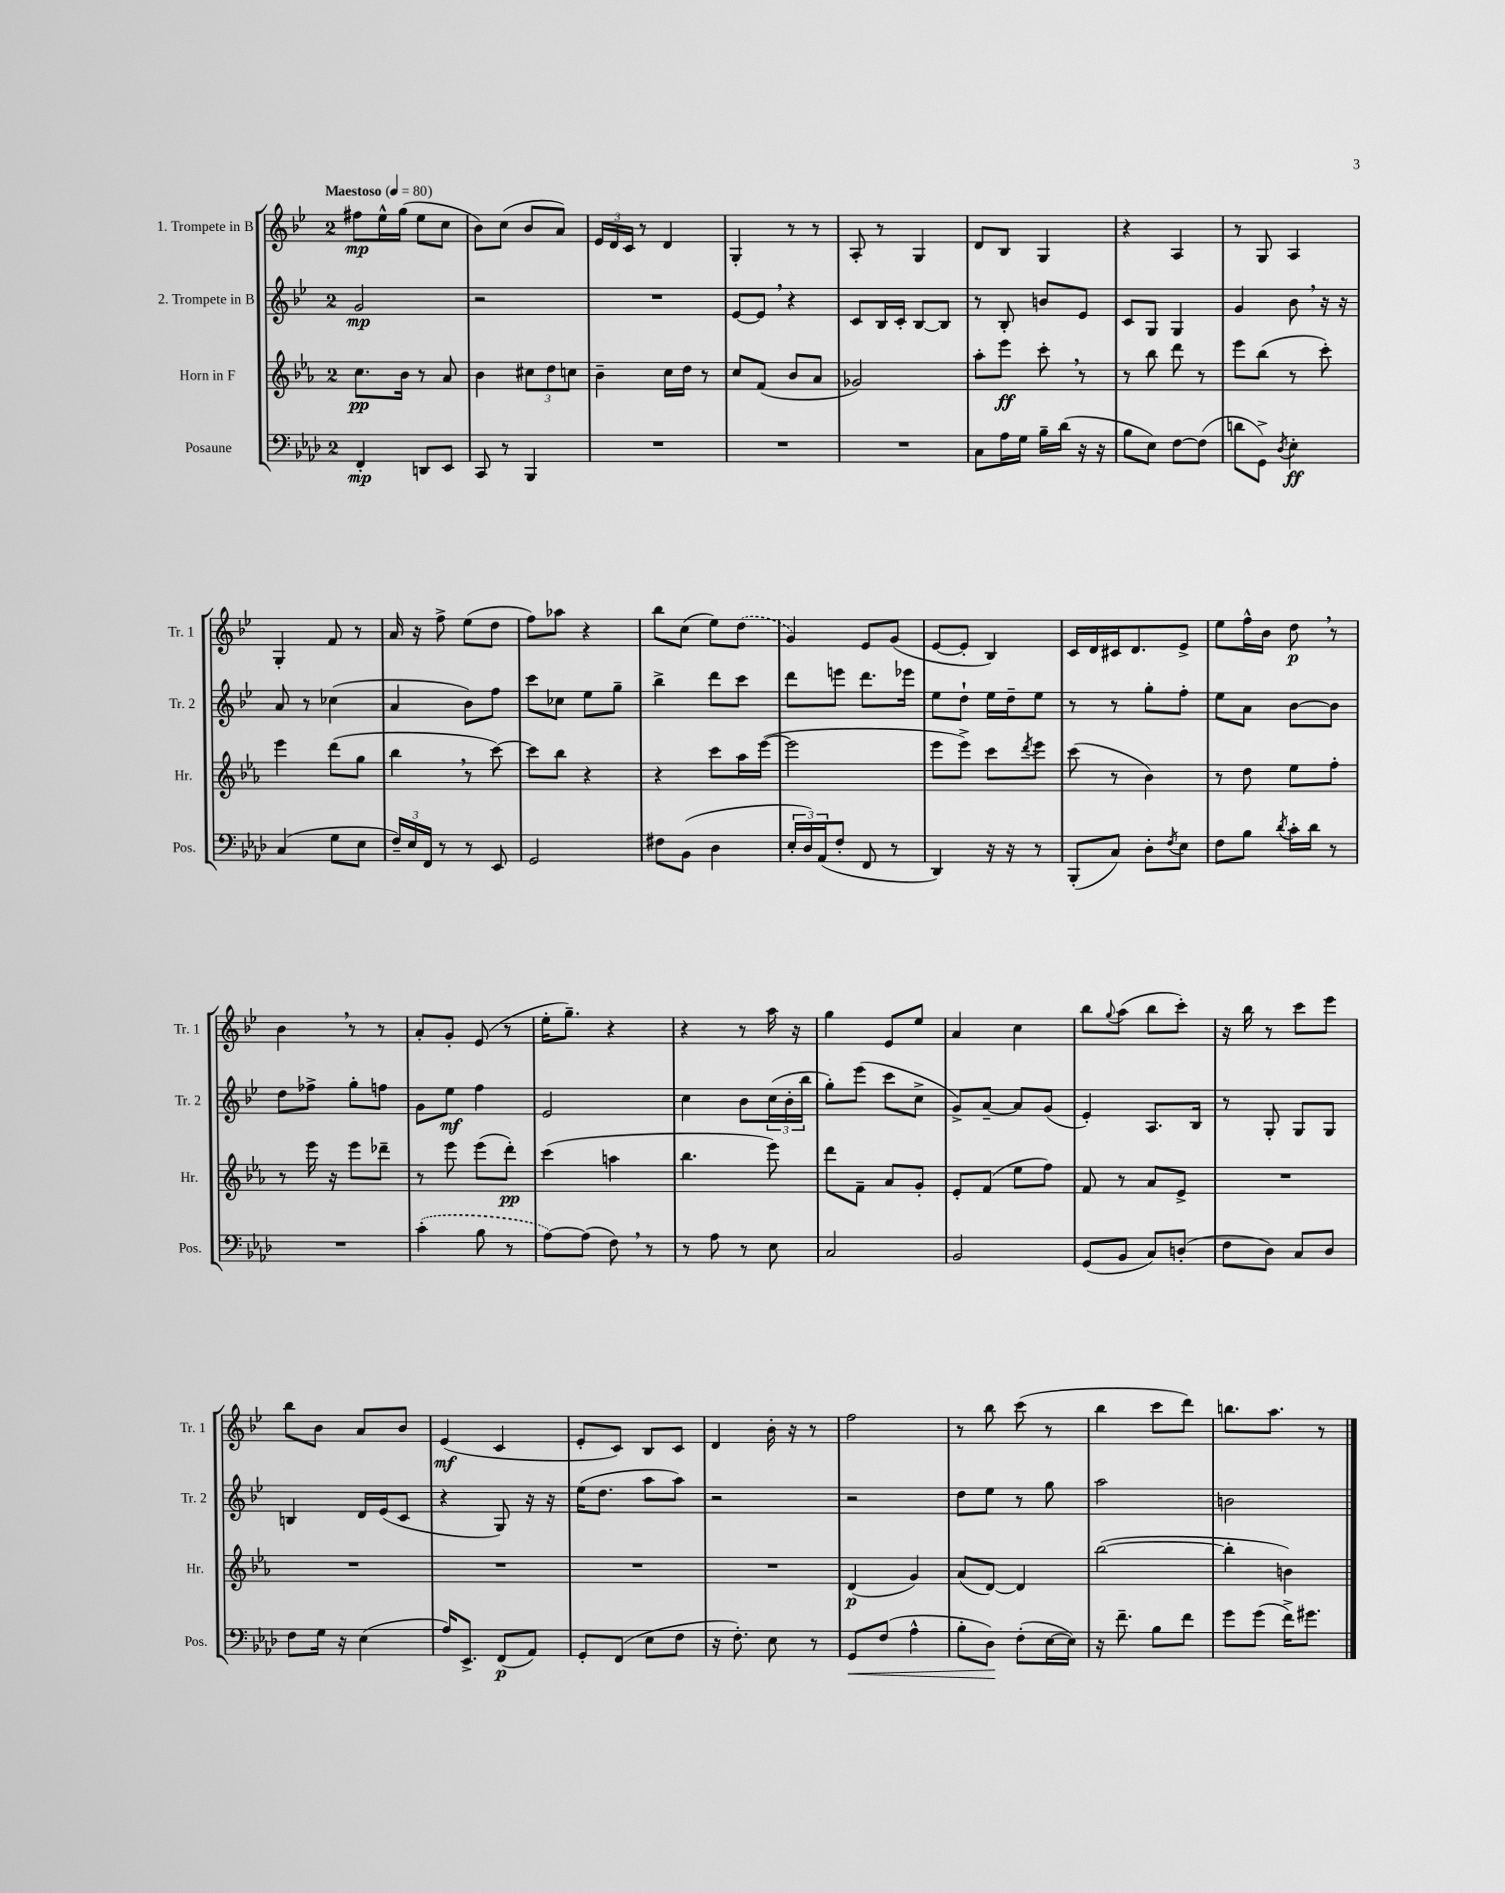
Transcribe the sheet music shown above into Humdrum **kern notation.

**kern	**kern	**kern	**kern
*staff4	*staff3	*staff2	*staff1
*clefF4	*clefG2	*clefG2	*clefG2
*k[b-e-a-d-]	*k[b-e-a-]	*k[b-e-]	*k[b-e-]
*M2/4	*M2/4	*M2/4	*M2/4
*MM80	*MM80	*MM80	*MM80
4FF'/	8.cc\L	2g/	8ff#\L
.	.	.	16ee-^^\L
.	16b-\Jk	.	(16gg\JJ
8DD/L	8r	.	8ee-\L
8EE-/J	8a-/	.	8cc\J
=	=	=	=
8CC/	4b-\	2r	8b-\L)
8r	.	.	(8cc\J
4BBB-/	12cc#\L	.	8b-/L
.	12dd\	.	.
.	.	.	8a/J)
.	12cc\J	.	.
=	=	=	=
2r	4b-~\	2r	24e-/LL
.	.	.	24d/
.	.	.	24c/JJ
.	.	.	8r
.	16cc\LL	.	4d/
.	16dd\JJ	.	.
.	8r	.	.
=	=	=	=
2r	8cc/L	[8e-/L	4G'/
.	(8f/J	8e-/]J	.
.	8b-/L	4r	8r
.	8a-/J	.	8r
=	=	=	=
2r	2g-/)	8c/L	8A'/
.	.	16B-/L	8r
.	.	16c'/JJ	.
.	.	[8B-/L	4G/
.	.	8B-/]J	.
=	=	=	=
8C\L	8aa-'\L	8r	8d/L
16A-\L	8eee-\J	8B-'/	8B-/J
16G\JJ	.	.	.
16B-~\LL	8ccc'\	8b/L	4G/
(16d-\JJ	.	.	.
16r	8r	8e-/J	.
16r	.	.	.
=	=	=	=
8B-\L	8r	8c/L	4r
8E-\J)	8bb-\	8G/J	.
[8F\L	8ddd\	4G/	4A/
(8F\]J	8r	.	.
=	=	=	=
8d\L	8eee-\L	4g/	8r
8GG^\J)	(8bb-\J	.	8G/
8qD-/	.	.	.
4E-'\	8r	8b-\	4A/
.	8ccc'\)	16r	.
.	.	16r	.
=	=	=	=
(4C/	4eee-\	8a/	4G'/
.	.	8r	.
8G\L	(8ddd\L	(4cc-\	8f/
8E-\J	8gg\J	.	8r
=	=	=	=
24F~/LL)	4bb-\	4a/	16a/
24E-/	.	.	.
.	.	.	16r
24FF/JJ	.	.	.
8r	.	.	8ff^\
8r	8r	8b-\L)	(8ee-\L
8EE-/	[8ccc\)	8ff\J	8dd\J
=	=	=	=
2GG/	8ccc\]L	8ccc\L	8ff\L)
.	8bb-\J	8cc-\J	8aa-\J
.	4r	8ee-\L	4r
.	.	8gg~\J	.
=	=	=	=
8F#\L	4r	4bb-^\	8bb-\L
(8BB-\J	.	.	(8cc\J
4D-\	8ccc\L	8ddd\L	8ee-\L)
.	16aa-\L	8ccc\J	(8dd\J
.	([16eee-\JJ	.	.
=	=	=	=
24E-'/LL	2eee-\]	8ddd\L	4g/)
24D-/)	.	.	.
(24AA-/J	.	.	.
8F'/J	.	8eee\J	.
8FF/	.	8.ddd\L	8e-/L
8r	.	.	(8g/J
.	.	16eee-\Jk	.
=	=	=	=
4DD-/)	8eee-\L	8ee-\L	[8e-/L
.	8eee-^\J)	8dd`\J	8e-'/]J
16r	8ccc\L	16ee-\LL	4B-/)
16r	.	16dd~\J	.
.	8qddd/	.	.
8r	8eee-\J	8ee-\J	.
=	=	=	=
(8BBB-'/L	(8ccc\	8r	16c/LL
.	.	.	16d/
8C/J)	8r	8r	16c#/J
.	.	.	8.d/
8D-'\L	4b-\)	8gg'\L	.
8qF/	.	.	.
8E-\J	.	8ff'\J	8e-^/J
=	=	=	=
8F\L	8r	8ee-\L	8ee-\L
8B-\J	8dd\	8a\J	16ff^^\L
.	.	.	16b-\JJ
8qd-/	.	.	.
16c'\LL	8ee-\L	[8b-\L	8dd\
16d-\JJ	.	.	.
8r	8ff'\J	8b-\]J	8r
=	=	=	=
2r	8r	8dd\L	4b-\
.	16eee-\	8ff-^\J	.
.	16r	.	.
.	8eee-\L	8gg'\L	8r
.	8ddd-~\J	8ff\J	8r
=	=	=	=
(4c'\	8r	8g\L	8a'/L
.	8eee-\	8ee-\J	8g'/J
8B-\	(8eee-\L	4ff\	(8e-/
8r	8ddd'\J)	.	8r
=	=	=	=
[8A-\L)	(4ccc\	2e-/	16ee-'\LK
.	.	.	8.gg~\J)
(8A-\]J	.	.	.
8F\)	4aa\	.	4r
8r	.	.	.
=	=	=	=
8r	4.bb-\	4cc\	4r
8A-\	.	.	.
8r	.	8b-\L	8r
8E-\	8eee-\)	(24cc\L	16aa\
.	.	24b-'\	.
.	.	.	16r
.	.	24bb-\JJ	.
=	=	=	=
2C/	8ddd\L	8gg'\L)	4gg\
.	8f~\J	(8eee-\J	.
.	8a-/L	8ccc\L	8e-/L
.	8g'/J	8cc^\J	8ee-/J
=	=	=	=
2BB-/	8e-'/L	8g^/L)	4a/
.	(8f/J	[8a~/J	.
.	8ee-\L	8a/]L	4cc\
.	8ff\J)	(8g/J	.
=	=	=	=
(8GG/L	8f/	4e-'/)	8bb-\L
.	.	.	8qqgg/
8BB-/J	8r	.	(8aa\J
8C/L)	8a-/L	8.A/L	8bb-\L
(8D'/J	8e-^/J	.	8ccc'\J)
.	.	16B-/Jk	.
=	=	=	=
8F\L	2r	8r	16r
.	.	.	16bb-\
8D-\J)	.	8G'/	8r
8C/L	.	8G/L	8ccc\L
8D-/J	.	8G/J	8eee-\J
=	=	=	=
8F\L	2r	4B/	8bb-\L
16G\Jk	.	.	8b-\J
16r	.	.	.
(4E-\	.	16d/LL	8a/L
.	.	(16e-/J	.
.	.	8c/J	8b-/J
=	=	=	=
16A-/LK)	2r	4r	(4e-/
8.EE-^/J	.	.	.
(8FF/L	.	8G/)	4c/
8AA-/J)	.	16r	.
.	.	16r	.
=	=	=	=
8GG'/L	2r	(16ee-\LK	8e-'/L
.	.	8.dd\J	.
(8FF/J	.	.	8c/J)
8E-\L	.	8aa\L	8B-/L
8F\J	.	8aa\J)	8c/J
=	=	=	=
16r	2r	2r	4d/
8.F'\)	.	.	.
8E-\	.	.	16b-'\
.	.	.	16r
8r	.	.	8r
=	=	=	=
8GG/L	(4d/	2r	2ff\
(8F/J	.	.	.
4A-^^\	4g/)	.	.
=	=	=	=
8B-'\L	(8a-/L	8dd\L	8r
8D-\J)	[8d/J)	8ee-\J	8bb-\
(8F'\L	4d/]	8r	(8ccc\
[16E-\L	.	8gg\	8r
16E-\]JJ)	.	.	.
=	=	=	=
16r	([2bb-\	2aa\	4bb-\
8.f~\	.	.	.
8B-\L	.	.	8ccc\L
8f\J	.	.	8ddd\J)
=	=	=	=
8g\L	4bb-'\]	2b\	8.bb\L
(8g\J	.	.	.
.	.	.	8.aa\J
16f^\LK)	4b\)	.	.
8.g#\J	.	.	.
.	.	.	8r
==	==	==	==
*-	*-	*-	*-
